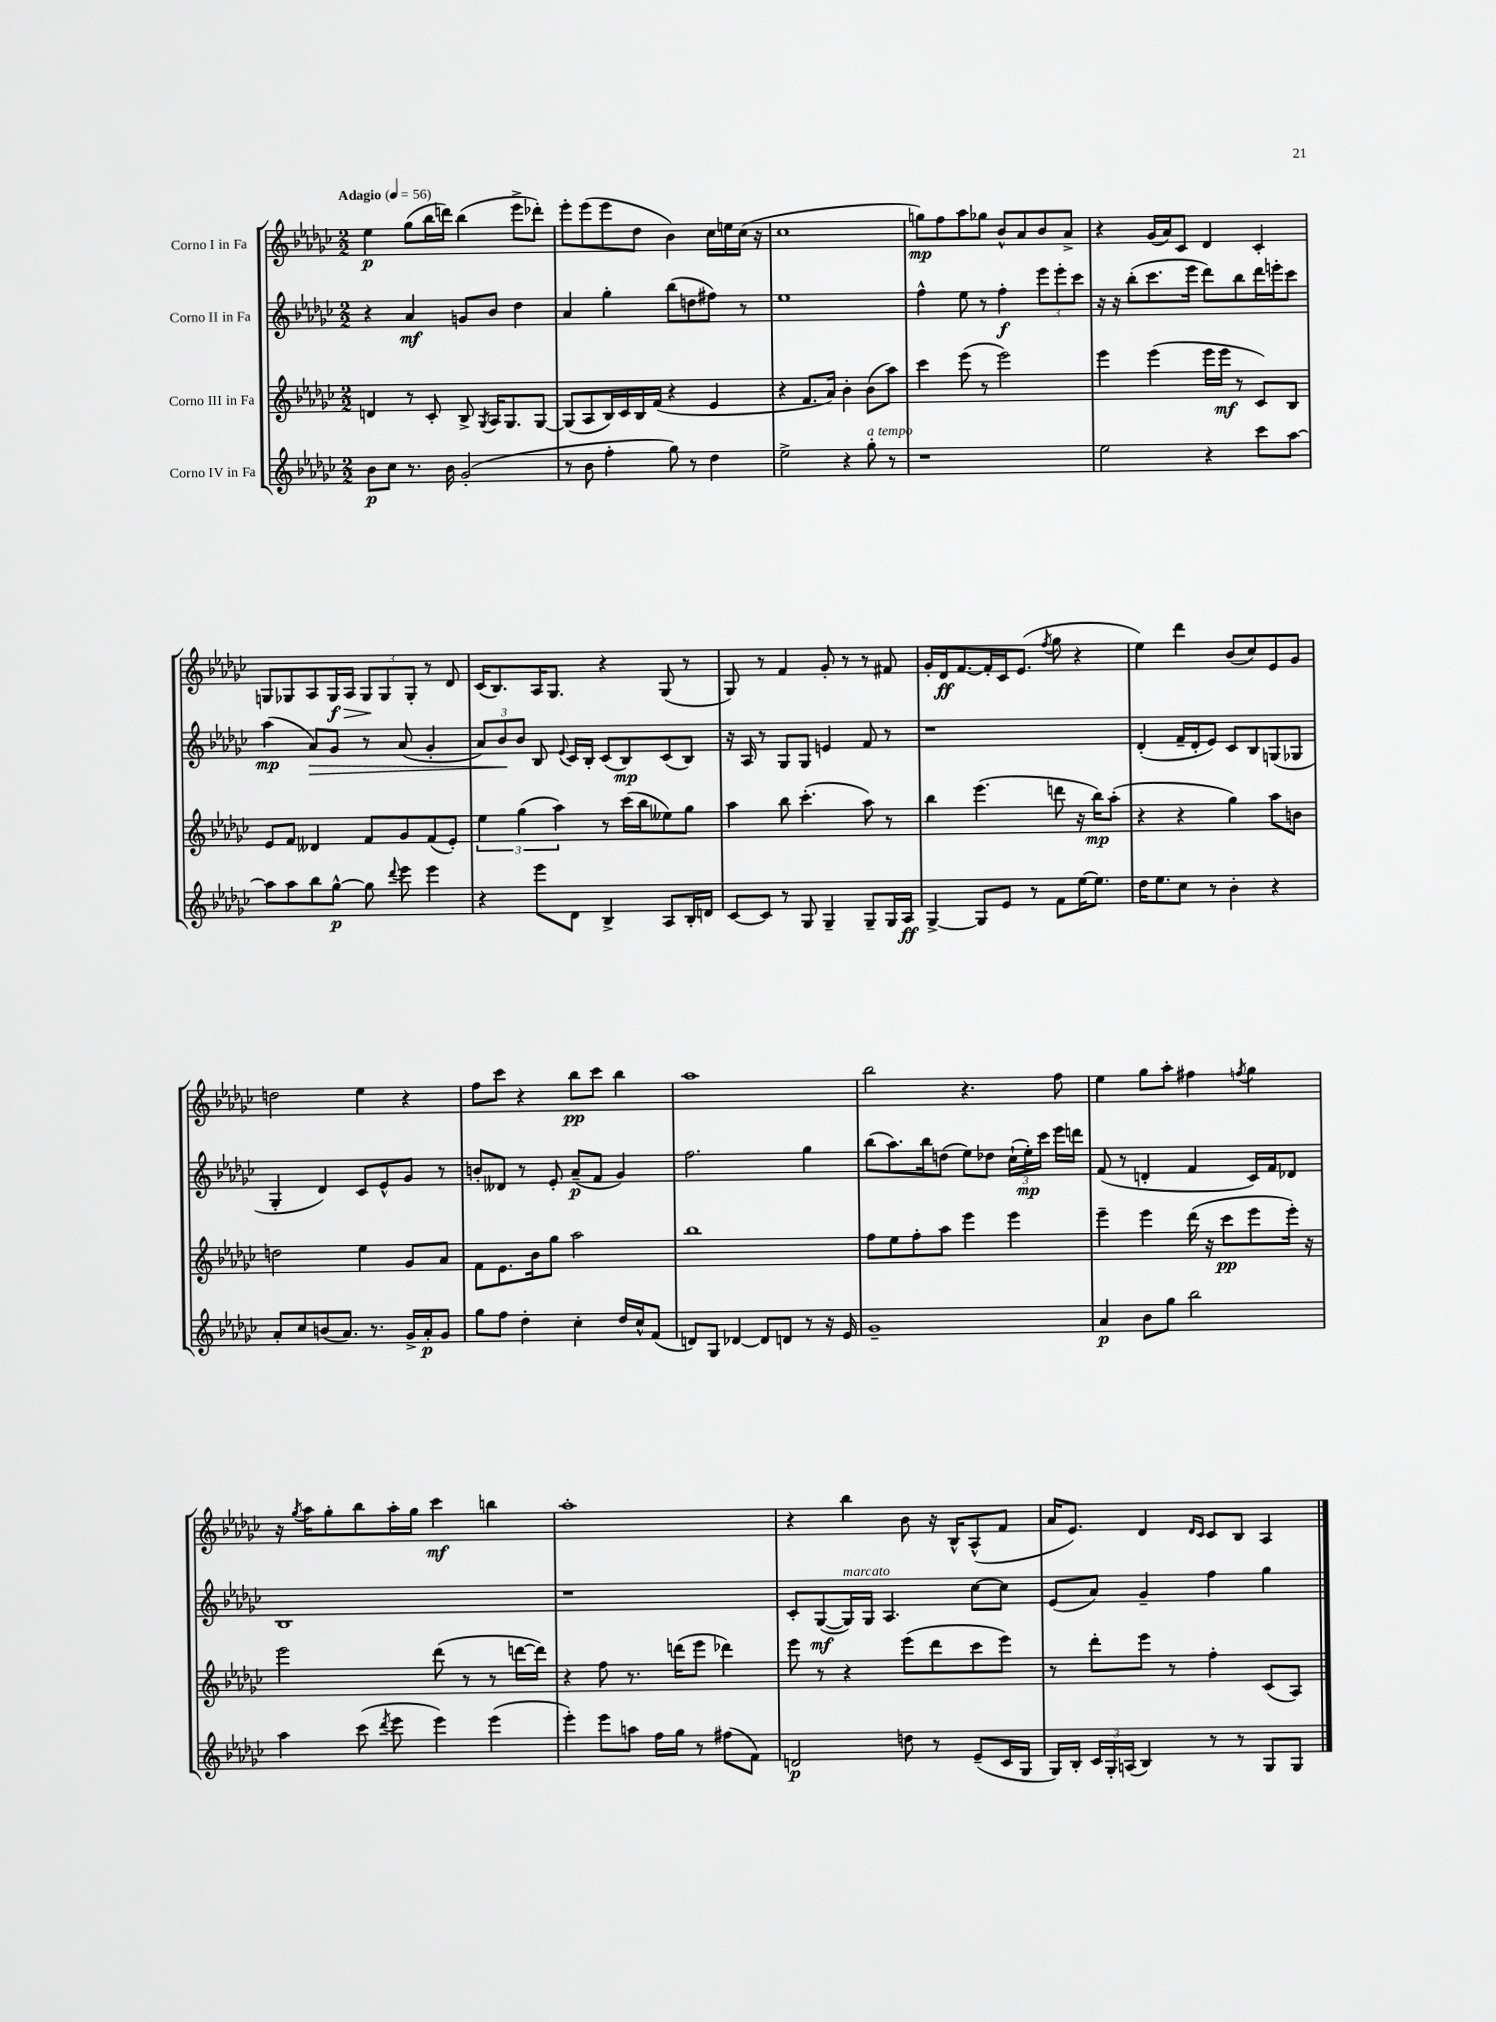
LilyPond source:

<<
\new StaffGroup <<
\new Staff = "s0" \with { instrumentName = "Corno I in Fa" } {
    \clef treble \key ges \major \numericTimeSignature \time 2/2 \tempo "Adagio" 4 = 56
    \autoBeamOff ees''4\p ges''8[( bes''16 d'''16]) bes''4( ees'''8[-> des'''8]-.) |
    ees'''8[-. ees'''8( ees'''8 des''8] bes'4) ces''16[ e''16 ces''16]( r16 |
    ces''1 |
    g''8[\mp) f''8 aes''8 ges''8] bes'8[-^ aes'8 bes'8 aes'8]-> |
    r4 ges'16[( aes'16) ces'8] des'4 ces'4-. |
    g8[ ges8 aes8 ges16\f\> aes16] \tuplet 3/2 { ges8[\! ges8 ges8]-. } r8 des'8 |
    ces'16[( bes8.) aes16 ges8.] r4 ges8( r8 |
    ges8) r8 f'4 ges'8-. r8 r8 fis'8 |
    ges'16[-. des'16\ff f'8.~ f'16-. ces'16 ees'8.]( \acciaccatura { f''8 } ges''8 r4 |
    ees''4) des'''4 bes'8[( ces''8) ees'8 ges'8] |
    d''2 ees''4 r4 |
    f''8[ ces'''8] r4 bes''8[\pp ces'''8] bes''4 |
    aes''1 |
    bes''2 r4. f''8 |
    ees''4 ges''8[ aes''8]-. fis''4 \acciaccatura { f''8 } ges''4 |
    r16 \acciaccatura { ges''8 } aes''16[ ges''8-. bes''8 aes''16-. ges''16] ces'''4\mf b''4 |
    aes''1-. |
    r4 bes''4 bes'8 r16 bes16[-^ aes8-^( f'8] |
    aes'16[ ees'8.]) des'4 \grace { des'16[ ces'16] } ces'8[ bes8] aes4 \bar "|." |
}
\new Staff = "s1" \with { instrumentName = "Corno II in Fa" } {
    \clef treble \key ges \major \numericTimeSignature \time 2/2
    \autoBeamOff r4 aes'4\mf g'8[ bes'8] des''4 |
    aes'4 ges''4-. bes''8[( d''8 fis''8]) r8 |
    ees''1 |
    f''4-^ ees''8 r8 f''4-.\f \tuplet 3/2 { ees'''8[ ees'''8-. ces'''8] } |
    r16 r16 bes''8[-.( ces'''8. ees'''16] des'''8[) bes''8 des'''16 e'''16-. ces'''8] |
    aes''4\mp( aes'8[\>) ges'8] r8 aes'8( ges'4-. |
    \tuplet 3/2 { aes'8[) bes'8\! bes'8] } bes8 \appoggiatura { ees'8 } ces'16[ bes16]-. ces'8[( bes8\mp) ces'8( bes8]) |
    r16 aes16 r8 ges8[ ges8] e'4 f'8 r8 |
    r1 |
    des'4-.( f'16[-- des'16-. ees'8]) ces'8[ bes8 g8( ges8] |
    ges4-. des'4) ces'8[ ees'8-^ ges'8] r8 |
    b'8[-. deses'8] r8 ees'8-. aes'8[--\p( f'8] ges'4) |
    f''2. ges''4 |
    bes''8[( aes''8.) bes''16 d''8]( ees''8[) des''8] \tuplet 3/2 { ces''16[-!( ees''16-.\mp) ces'''16] } ees'''16[ d'''16] |
    f'8( r8 d'4-. f'4 ces'16[) f'16 des'8] |
    bes1 |
    r1 |
    ces'8[-. ges8~\mf( ges16^\markup { \italic "marcato" }) ges16] aes4. ces''8[~ ces''8] |
    ees'8[( aes'8]) ges'4-- f''4 ges''4 \bar "|." |
}
\new Staff = "s2" \with { instrumentName = "Corno III in Fa" } {
    \clef treble \key ges \major \numericTimeSignature \time 2/2
    \autoBeamOff d'4 r8 ces'8-. bes8-> \acciaccatura { ges8 } aes16[ ges8. ges8]~ |
    ges8[( aes8 bes16) ces'16 bes16 f'16]( r4 ees'4 |
    r4 f'8.[ aes'16]) bes'4-. bes'8[( aes''8]) |
    ces'''4 ees'''8( r8 ees'''2) |
    ees'''4 ees'''4( ees'''16[ ees'''16]\mf r8 ces'8[) bes8] |
    ees'8[ f'8] deses'4 f'8[ ges'8 f'8( ees'8]-.) |
    \tuplet 3/2 { ees''4 ges''4( aes''4) } r8 ces'''16[( bes''16 eeses''8) ges''8] |
    aes''4 bes''8 ces'''4.-.( aes''8) r8 |
    bes''4 ees'''4.( d'''8 r16 bes''16[\mp) aes''8]-.( |
    r4 r4 ges''4) aes''8[ b'8] |
    d''2 ees''4 ges'8[ aes'8] |
    f'8[ ees'8. bes'16 ges''8] aes''2 |
    bes''1 |
    f''8[ ees''8 f''8-. aes''8] ees'''4 ees'''4 |
    ees'''4-- ees'''4 des'''16( r16 ces'''8[\pp ees'''8 ees'''16]-.) r16 |
    ees'''2 des'''8( r8 r8 d'''16[~ d'''16]) |
    r4 f''8 r8. d'''16[( ees'''8] des'''4) |
    ees'''8 r8 r4 ees'''8[( des'''8 ces'''8 ees'''8]) |
    r8 des'''8[-. ees'''8] r8 f''4-. ces'8[( aes8]) \bar "|." |
}
\new Staff = "s3" \with { instrumentName = "Corno IV in Fa" } {
    \clef treble \key ges \major \numericTimeSignature \time 2/2
    \autoBeamOff bes'8[\p ces''8] r8. bes'16 ges'2-.( |
    r8 bes'8 f''4-. ges''8) r8 des''4 |
    ees''2-> r4 ges''8-.^\markup { \italic "a tempo" } r8 |
    r1 |
    ees''2 r4 ces'''8[ aes''8]~ |
    aes''8[ aes''8 bes''8 ges''8]~-^\p ges''8 \appoggiatura { des'''8 } ees'''8 ees'''4 |
    r4 ees'''8[ des'8] bes4-> aes8[ bes16-. d'16] |
    ces'8[~ ces'8] r8 ges8 ges4-- ges8[-- ges16 aes16]\ff |
    ges4~-> ges8[ ees'8] r8 f'8[ ees''16~ ees''8.] |
    des''16[ ees''8. ces''8] r8 bes'4-. r4 |
    aes'8[-. ces''8 b'8( aes'8.]) r8. ges'16[-> aes'16-.\p ges'8] |
    ges''8[ f''8] des''4-. ces''4-. des''16[ ces''16-^ f'8]( |
    d'8[) ges8] des'4~ des'8[ d'8] r8 r16 ees'16 |
    ges'1-- |
    aes'4\p bes'8[ ges''8] bes''2 |
    aes''4 ces'''8( \acciaccatura { des'''8 } ees'''8 ees'''4) ees'''4( |
    ees'''4-.) ees'''8[ a''8] f''16[ ges''16] r8 fis''8[( f'8]) |
    d'2\p d''8 r8 ees'8[--( ces'16 ges16] |
    ges16[) bes16]-. \tuplet 3/2 { ces'16[ ges16-. a16]( } bes4) r8 r8 ges8[ ges8] \bar "|." |
}
>>
>>
\layout { \context { \Score \remove "Bar_number_engraver" } }
